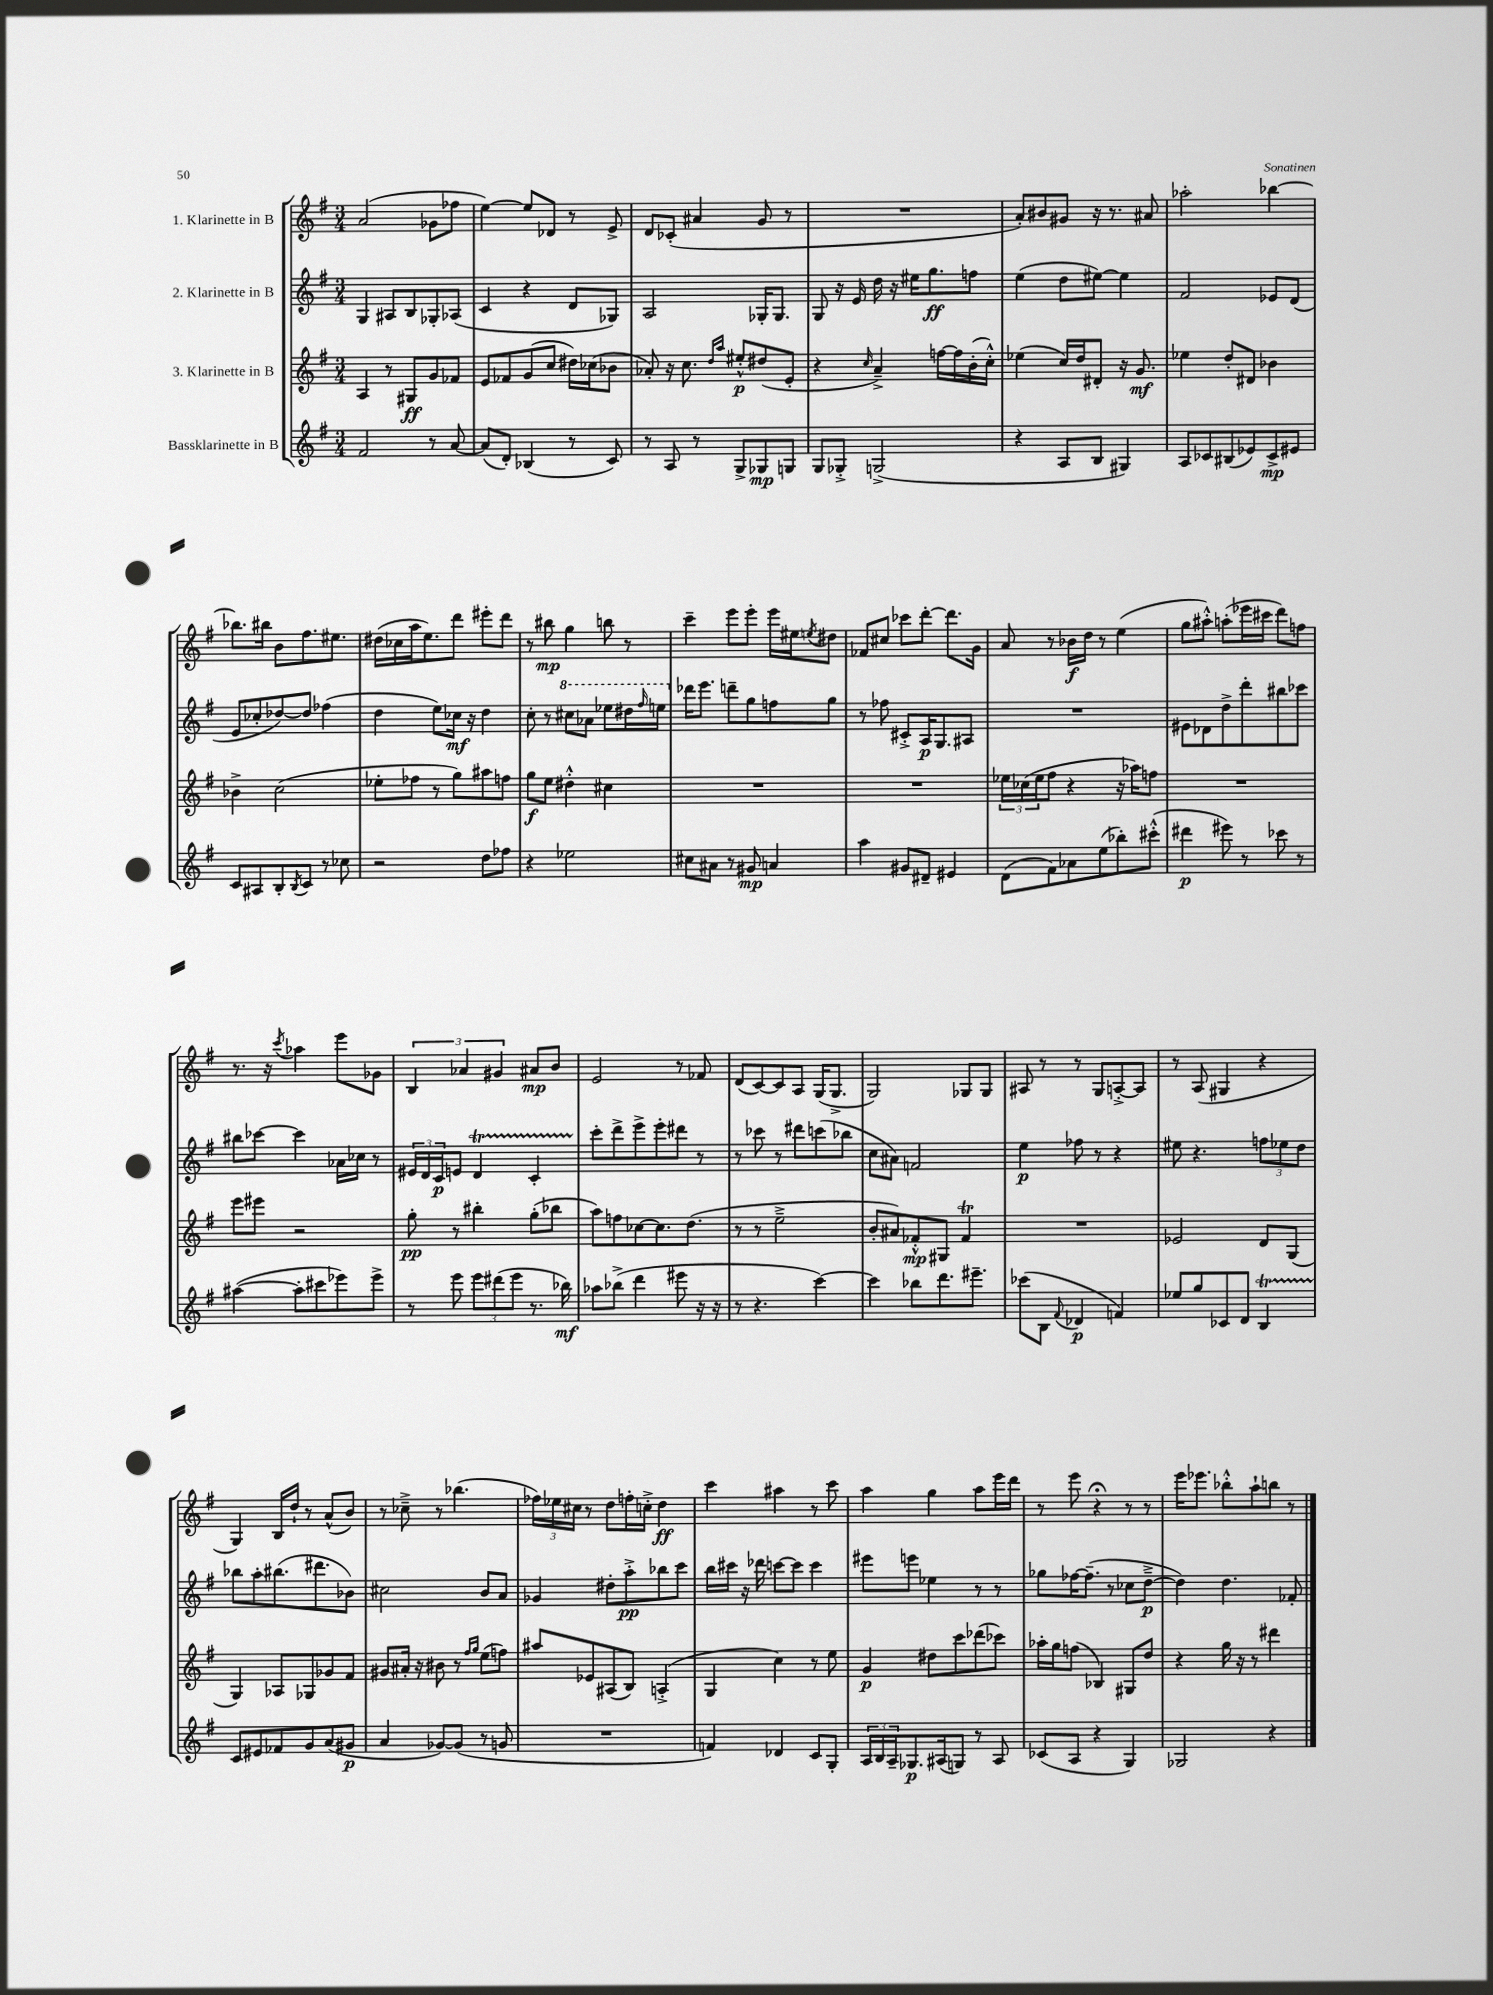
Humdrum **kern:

**kern	**kern	**kern	**kern
*staff4	*staff3	*staff2	*staff1
*clefG2	*clefG2	*clefG2	*clefG2
*k[f#]	*k[f#]	*k[f#]	*k[f#]
*M3/4	*M3/4	*M3/4	*M3/4
2f#/	4A/	4G/	(2a/
.	8r	8A#/L	.
.	8G#/L	8B/	.
8r	8g/	8G-'/	8g-\L
[8a/	8f-/J	(8A-/J	8ff-\J
=	=	=	=
(8a/]L	8e/L	4c/	[4ee\)
8d'/J)	8f-/	.	.
(4B-/	(8g/	4r	8ee/]L
.	8cc/J	.	8d-/J
8r	16dd#\LL)	8d/L	8r
.	(16cc-\J	.	.
8c/)	8b-\J	8G-/J)	8e^/
=	=	=	=
8r	8a-'/)	2A/	8d/L
8A/	16r	.	(8c-'/J
.	8.cc\	.	.
8r	.	.	4a#/
.	16qqdd/LL	.	.
.	16qqaa/JJ	.	.
8G^/L	8ee#'^^/L	.	.
8G-/	(8dd#/	16G-'/LK	8g/
.	.	8.G-/J	.
8G/J	8e'/J	.	8r
=	=	=	=
8G/L	4r	8G/	2.r
8G-'^/J	.	16r	.
.	.	16e/	.
.	16qqcc/	.	.
(2G^/	4a~^/)	16dd\	.
.	.	16r	.
.	.	16ee#\LK	.
.	.	8.gg\	.
.	[16ff\LL	.	.
.	16ff\]	.	.
.	(16b'\	8ff\J	.
.	16cc'^^\JJ)	.	.
=	=	=	=
4r	(4ee-\	(4ee\	8a'/L)
.	.	.	8b#/
8A/L	16cc/LL)	8dd\L	8g#/J
.	16dd/J	.	.
8B/J	8d#'/J	[8ee#\J)	16r
.	.	.	8.r
4G#/)	16r	4ee#\]	.
.	8.g/	.	.
.	.	.	8a#/
=	=	=	=
8A/L	4ee-\	2f#/	2aa-'\
8c-/	.	.	.
(8B#/	8dd'/L	.	.
8e-/)	8d#/J	.	.
8c-^/	4b-\	8e-/L	[4bb-\
8e#/J	.	(8d/J	.
=	=	=	=
8c/L	4b-^\	8e/L	8.bb-\]L
8A#/	.	8cc-'/	.
.	.	.	16bb#\Jk
8B'/	(2cc\	[8dd-/)	8b\L
8qB/	.	.	.
8c/J	.	8dd-/]J	8.ff#\
8r	.	(4ff-\	.
.	.	.	8.ee#\J
8cc-\	.	.	.
=	=	=	=
2r	8ee-'\L	4dd\	(16dd#\LL
.	.	.	16cc-\
.	8ff-\J	.	16aa\J
.	.	.	8.ee\)
.	8r	8ee\L)	.
.	8gg\L)	16cc-\Jk	8ddd\J
.	.	16r	.
8dd\L	8aa#\	4dd\	8eee#'\L
8ff-\J	8ff\J	.	8ddd\J
=	=	=	=
4r	8gg\L	8cc'\	8r
.	8ee\J	8r	8bb#\
2ee-\	4dd#'^^\	8ccc#\L	4gg\
.	.	8aa-\J	.
.	4cc#\	8eee-\L	8bb\
.	.	16ddd#\L	8r
.	.	16qqfff#/	.
.	.	16eee\JJ	.
=	=	=	=
8cc#\L	2.r	16ddd-\LK	4ccc~\
.	.	8.eee\J	.
8a#\J	.	.	.
8r	.	8ddd~\L	8eee\L
8g#/	.	8gg\	8eee'\J
4a/	.	8ff\	16eee\LL
.	.	.	16ee#\J
.	.	.	8qee/
.	.	8gg\J	8dd#\J
=	=	=	=
4aa\	2.r	8r	8f-/L
.	.	8ff-\	8cc#/J
8g#/L	.	8c#'^/L	8ccc-\L
8d#~/J	.	16A/K	[8ddd'\J
.	.	8.G/	.
4e#/	.	.	8.ddd\]L
.	.	8A#/J	.
.	.	.	16g\Jk
=	=	=	=
(8d\L	24ee-\LL	2.r	8a/
.	(24cc-\	.	.
.	24ee-\J	.	.
8f#\)	8ff#\J	.	8r
8a-\	4r	.	16b-\LL
.	.	.	16dd\JJ
(8ee\	.	.	8r
8bb-'\)	16r	.	(4ee\
.	16aa-\LK)	.	.
(8ccc#'^^\J	8ff\J	.	.
=	=	=	=
4ddd#\	2.r	8e#\L	8gg\L
.	.	8d-\	8aa#'^^\J)
8eee#\)	.	8dd^\	(8aa'\L
8r	.	8ddd'\	16eee-\L
.	.	.	16ccc#\JJ
8ccc-\	.	8bb#\	8ddd\L)
8r	.	8ccc-\J	8ff\J
=	=	=	=
([4aa#\	8eee\L	8bb#\L	8.r
.	8eee#\J	[8ccc-\J	.
.	.	.	16r
.	.	.	8qccc/
8aa#'\]L	2r	4ccc-\]	4aa-\
8ccc#\	.	.	.
8eee-\)	.	16a-\LL	8eee\L
.	.	16cc-\JJ	.
8eee-^\J	.	8r	8g-\J
=	=	=	=
8r	8gg'\	24e#/LL	6B/
.	.	24d/	.
.	.	24c/J	.
8eee\	8r	8e/J	.
.	.	.	6a-/
12eee\L	4bb#'\	4d/	.
(12ddd#\	.	.	6g#/
12eee\J	.	.	.
8.r	(8gg'\L	4c'/	8a#/L
.	8bb-\J	.	8b/J
16bb-\)	.	.	.
=	=	=	=
8aa-\L	8aa\L)	8ccc'\L	2e/
(8bb-^\J	8ff\	8ddd^\	.
4ddd\	[8cc-\	8eee^\	.
.	8.cc-\]	8eee'\	.
8eee#\	.	8ddd#\J	8r
.	(8.dd\J	.	.
16r	.	8r	8f-/
16r	.	.	.
=	=	=	=
8r	8r	8r	(8d/L
4.r	8r	8ccc-\	[8c/)
.	2ee~^\	8r	8c/]
.	.	8ddd#\L	8A/J
[4ccc\)	.	(8ccc\	(16G/LK
.	.	.	8.G^/J
.	.	8bb-\J	.
=	=	=	=
4ccc\]	8b'/L	8cc\L	2G/)
.	8a#/)	8a#\J)	.
8bb-\L	8f-'^^/	2f/	.
8.ddd\	8G#/J	.	.
.	4f-/	.	8G-/L
8.eee#~\J	.	.	.
.	.	.	8G-/J
=	=	=	=
(8ccc-\L	2.r	4ee\	8A#/
8B\J	.	.	8r
8qqf#/	.	.	.
4d-/	.	8ff-\	8r
.	.	8r	8G/L
4f/)	.	4r	[8A'^/
.	.	.	8A/]J
=	=	=	=
8ee-/L	2e-/	8ee#\	8r
8gg/	.	4.r	(8A/
8c-/	.	.	4G#/
8d/J	.	.	.
4B/	8d/L	12ff\L	4r
.	.	12ee-\	.
.	(8G/J	.	.
.	.	12dd\J	.
=	=	=	=
8c/L	4G/)	8bb-\L	4G/)
8e#/	.	8aa'\	.
8f-/	8A-/L	(8.bb#\	16B/LL
.	.	.	16dd`/JJ
8g/	8G-/	.	8r
.	.	8.ddd#\	.
(8a/	8g-/	.	(8a^^/L
8g#/J	8f#/J	8b-\J)	8b/J)
=	=	=	=
4a/	8g#/L	2cc#\	8r
.	16a#'/Jk	.	8cc-~^\
.	16r	.	.
[8g-/L)	8b#\	.	8r
(8g-/]J	8r	.	(4.bb-\
.	16qqff#/LL	.	.
.	16qqgg/JJ	.	.
8r	(8ee\L	8b/L	.
8g/	8ff\J)	8a/J	.
=	=	=	=
2.r	8aa#/L	4g-/	24ff-\LL)
.	.	.	24ee-\
.	.	.	24cc#\JJ
.	8e-/	.	8r
.	(8A#/	8dd#'\L	8dd\L
.	8B/J)	8aa'^\	16ff'\L
.	.	.	16cc'^\JJ
.	(4A'^/	8bb-\	4dd\
.	.	8ccc\J	.
=	=	=	=
4f/)	4G/	16bb\LL	4ccc\
.	.	16ccc#\JJ	.
.	.	16r	.
.	.	16ddd-\	.
4d-/	4cc\)	[8ccc\L	4aa#\
.	.	8ccc\]J	.
8c/L	8r	4ccc\	8r
8G'/J	8ee\	.	8ccc\
=	=	=	=
24A/LL	4g/	8eee#\L	4aa\
24B/	.	.	.
24A~/J	.	.	.
8.G-/	.	8eee\J	.
.	8dd#\L	4ee-\	4gg\
(16A#/k	.	.	.
8G/J)	8ccc\	.	.
8r	(8ddd-\	8r	8aa\L
8A#/	8ccc-\J)	8r	16eee\L
.	.	.	16ddd\JJ
=	=	=	=
(8c-/L	16aa-'\LL	8gg-\L	8r
.	16gg\J	.	.
8A/J	(8ff\J	[16ff-\K	8eee\
.	.	(8.ff-~\]J	.
4r	4B-/)	.	4r;
.	.	8r	.
4G/)	8G#/L	8cc-\L	8r
.	8dd/J	[8dd~^\J	8r
=	=	=	=
2G-/	4r	4dd\])	16eee\LK
.	.	.	8.eee-\J
.	16gg\	4.dd\	8bb-'^^\L
.	16r	.	.
.	8r	.	8aa`\
4r	4ddd#\	.	8bb\J
.	.	8f-'/	8r
==	==	==	==
*-	*-	*-	*-
